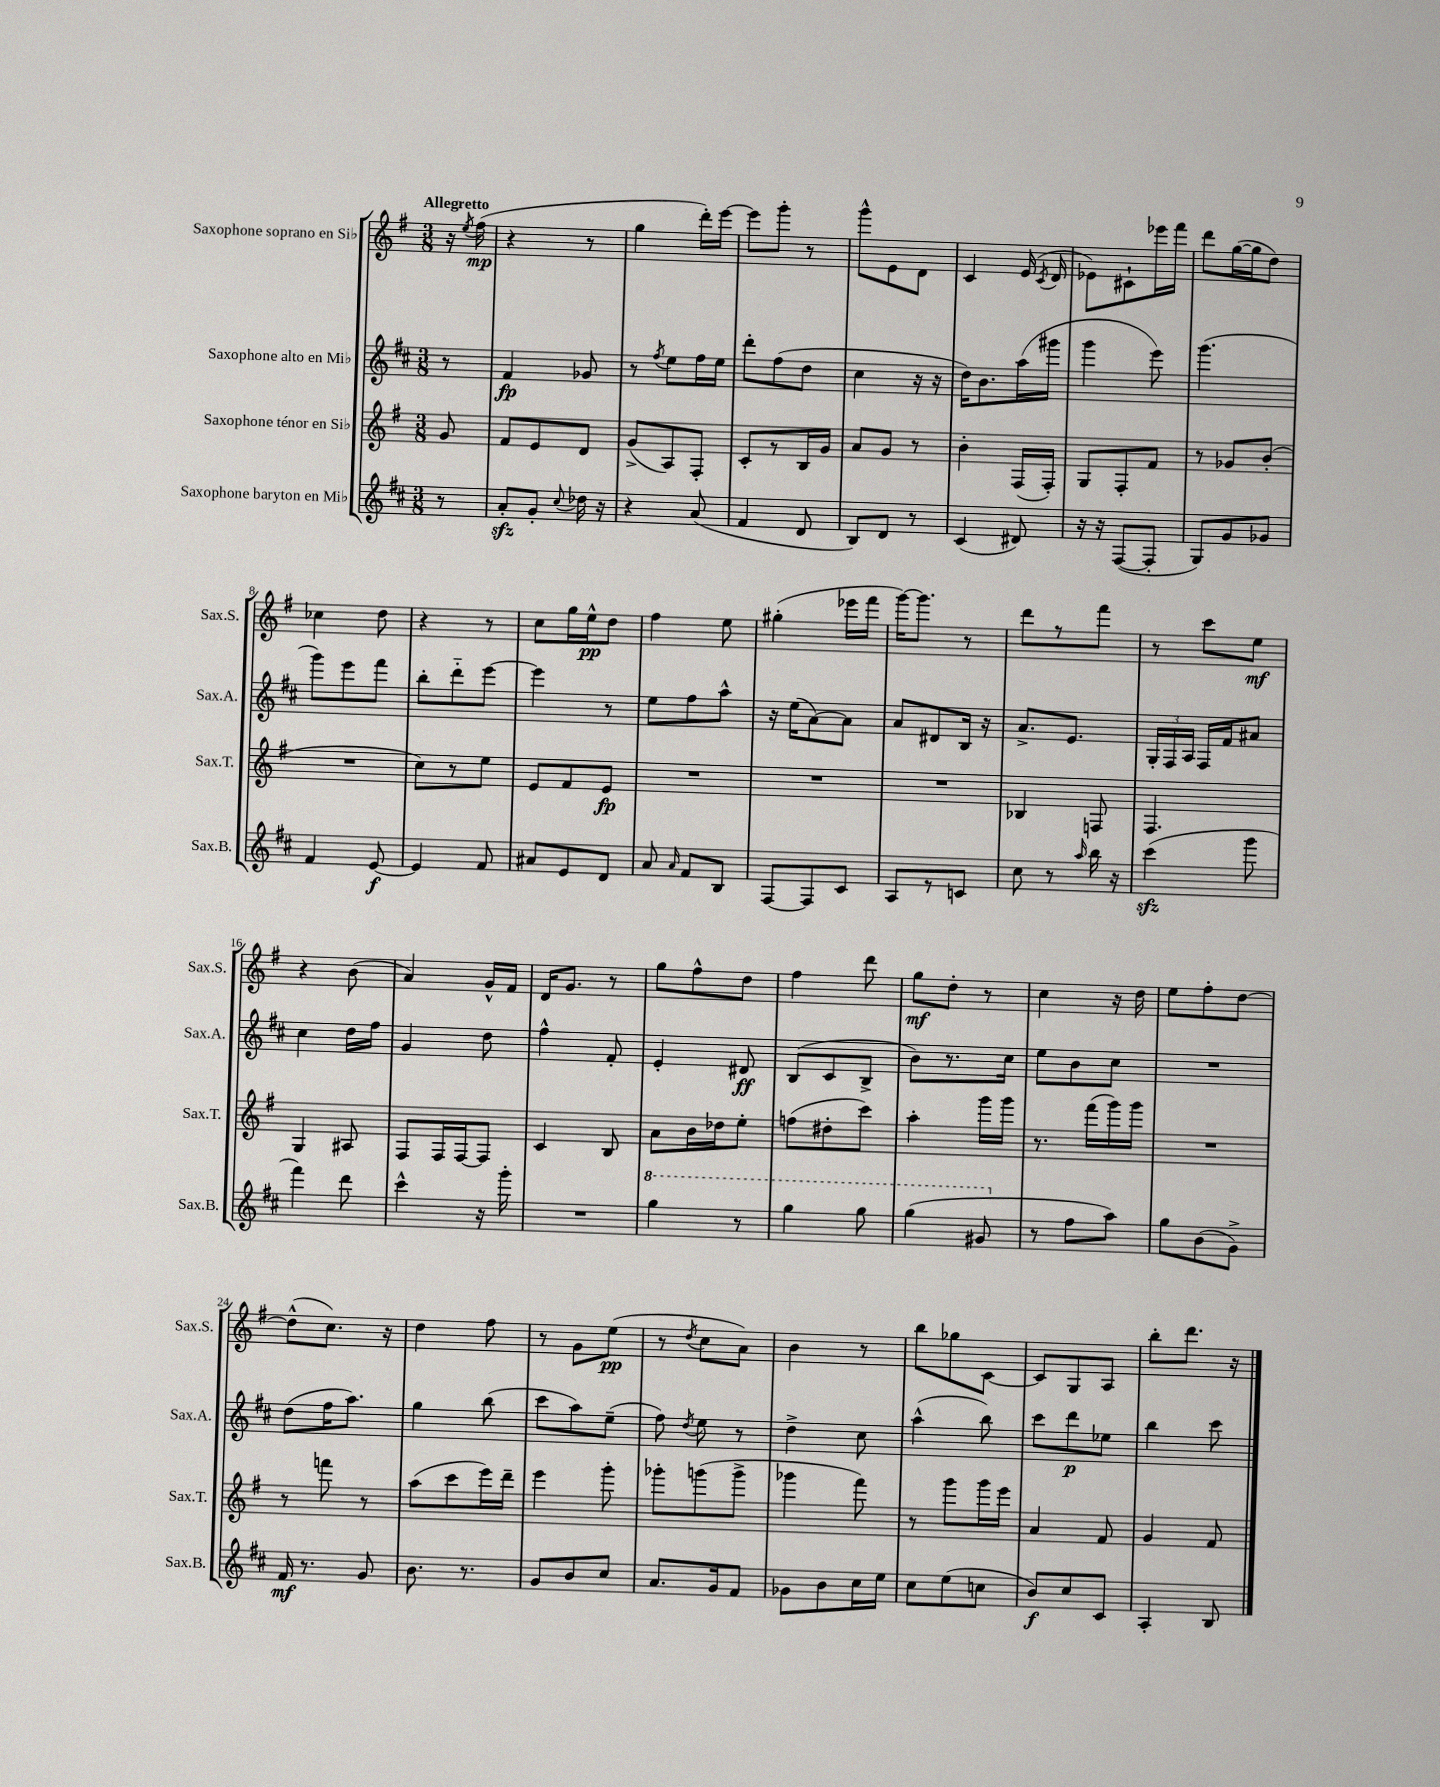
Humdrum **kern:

**kern	**dynam	**kern	**dynam	**kern	**dynam	**kern	**dynam
*part4	*part4	*part3	*part3	*part2	*part2	*part1	*part1
*staff4	*staff4	*staff3	*staff3	*staff2	*staff2	*staff1	*staff1
*I"Saxophone baryton en Mi♭	*	*I"Saxophone ténor en Si♭	*	*I"Saxophone alto en Mi♭	*	*I"Saxophone soprano en Si♭	*
*I'Sax.B.	*	*I'Sax.T.	*	*I'Sax.A.	*	*I'Sax.S.	*
*clefG2	*	*clefG2	*	*clefG2	*	*clefG2	*
*k[f#c#]	*	*k[f#]	*	*k[f#c#]	*	*k[f#]	*
*M3/8	*	*M3/8	*	*M3/8	*	*M3/8	*
=	=	=	=	=	=	=	=
!	!	!	!	!	!	!LO:TX:a:B:t=Allegretto	!
8r	.	8g/	.	8r	.	16r	.
.	.	.	.	.	.	8qee/	.
.	.	.	.	.	.	(16ff#\	mp
=1	=1	=1	=1	=1	=1	=1	=1
8azz'/L	.	8f#/L	.	4f#/	fp	4r	.
8g'/J	.	8e/	.	.	.	.	.
8qqcc#/	.	.	.	.	.	.	.
16dd-X\	.	8d/J	.	8g-X/	.	8r	.
16r	.	.	.	.	.	.	.
=2	=2	=2	=2	=2	=2	=2	=2
4r	.	(8g^/L	.	8r	.	4gg\	.
.	.	.	.	8qff#/	.	.	.
.	.	8A/)	.	8ee\L	.	.	.
(8a/	.	8F#'/J	.	16ff#\L	.	16ddd'\LL)	.
.	.	.	.	16ee\JJ	.	[16eee\JJ	.
=3	=3	=3	=3	=3	=3	=3	=3
4f#/	.	8c'/L	.	8ddd'\L	.	8eee\L]	.
.	.	8r	.	(8ff#\	.	8ggg'\J	.
8d/	.	16B/L	.	8dd\J	.	8r	.
.	.	16g/JJ	.	.	.	.	.
=4	=4	=4	=4	=4	=4	=4	=4
8B/L)	.	8a/L	.	4cc#\	.	8ggg^^\L	.
8d/J	.	8g/J	.	.	.	8e\	.
8r	.	8r	.	16r	.	8d\J	.
.	.	.	.	16r	.	.	.
=5	=5	=5	=5	=5	=5	=5	=5
(4c#/	.	4b'\	.	16dd\KL)	.	4c/	.
.	.	.	.	8.b\	.	.	.
8d#X/)	.	(16F#/LL	.	(16aa\L	.	(16e/	.
.	.	.	.	.	.	8qc/	.
.	.	16F#'/JJ)	.	16ggg#X\JJ	.	16d/	.
=6	=6	=6	=6	=6	=6	=6	=6
16r	.	8G/L	.	4ggg\	.	8e-X\L)	.
16r	.	.	.	.	.	.	.
([8F#/L	.	8F#'/	.	.	.	8c#X`\	.
8F#'/J]	.	8f#/J	.	8eee\)	.	16eee-X\L	.
.	.	.	.	.	.	16fff#\JJ	.
=7	=7	=7	=7	=7	=7	=7	=7
8G/L)	.	8r	.	(4.ggg\	.	8ddd\L	.
8g/	.	8g-X/L	.	.	.	([16gg\L	.
.	.	.	.	.	.	16gg\J]	.
8g-X/J	.	(8b'/J	.	.	.	8dd\J)	.
!!LO:LB:g=z
=8	=8	=8	=8	=8	=8	=8	=8
4f#/	.	4.r	.	8ggg\L)	.	4cc-X\	.
.	.	.	.	8eee\	.	.	.
[8e/	f	.	.	8fff#\J	.	8dd\	.
=9	=9	=9	=9	=9	=9	=9	=9
4e/]	.	8cc\L)	.	8bb'\L	.	4r	.
.	.	8r	.	8ddd\	.	.	.
8f#/	.	8ee\J	.	[8eee\J	.	8r	.
=10	=10	=10	=10	=10	=10	=10	=10
8a#X/L	.	8e/L	.	4eee\]	.	8cc\L	.
8e/	.	8f#/	.	.	.	16gg\L	.
.	.	.	.	.	.	16ee^^\J	pp
8d/J	.	8e/J	fp	8r	.	8dd\J	.
=11	=11	=11	=11	=11	=11	=11	=11
8a/	.	4.r	.	8ee\L	.	4ff#\	.
16qqa/	.	.	.	.	.	.	.
8f#/L	.	.	.	8ff#\	.	.	.
8B/J	.	.	.	8aa^^\J	.	8ee\	.
=12	=12	=12	=12	=12	=12	=12	=12
[8F#/L	.	4.r	.	16r	.	(4gg#X'\	.
.	.	.	.	(16ee\KL	.	.	.
8F#/]	.	.	.	[8a\)	.	.	.
8c#/J	.	.	.	8a\J]	.	16eee-X\LL	.
.	.	.	.	.	.	16fff#\JJ	.
=13	=13	=13	=13	=13	=13	=13	=13
8A/L	.	4.r	.	8a/L	.	[16ggg\KL)	.
.	.	.	.	.	.	8.ggg\J]	.
8r	.	.	.	8d#X/	.	.	.
8cn/J	.	.	.	16B/Jk	.	8r	.
.	.	.	.	16r	.	.	.
=14	=14	=14	=14	=14	=14	=14	=14
8cc#\	.	4B-X/	.	8.a^/L	.	8ddd\L	.
8r	.	.	.	.	.	8r	.
.	.	.	.	8.e/J	.	.	.
16qqaa/	.	.	.	.	.	.	.
16bb\	.	8Fn/	.	.	.	8fff#\J	.
16r	.	.	.	.	.	.	.
=15	=15	=15	=15	=15	=15	=15	=15
(4ccc#zz\	.	4.F#/	.	24G'/LL	.	8r	.
.	.	.	.	24F#/	.	.	.
.	.	.	.	24A/JJ	.	.	.
.	.	.	.	16F#/LL	.	8ccc\L	.
.	.	.	.	16f#/J	.	.	.
8ggg\	.	.	.	8a#X/J	.	8ee\J	mf
!!LO:LB:g=z
=16	=16	=16	=16	=16	=16	=16	=16
4fff#\)	.	4G/	.	4cc#\	.	4r	.
8ddd\	.	8A#X/	.	16dd\LL	.	(8b\	.
.	.	.	.	16ff#\JJ	.	.	.
=17	=17	=17	=17	=17	=17	=17	=17
4ccc#^^\	.	8F#/L	.	4g/	.	4a/)	.
.	.	16F#/L	.	.	.	.	.
.	.	[16F#/J	.	.	.	.	.
16r	.	8F#/J]	.	8dd\	.	16g^^/LL	.
16ggg'\	.	.	.	.	.	16f#/JJ	.
=18	=18	=18	=18	=18	=18	=18	=18
4.r	.	4c/	.	4ff#^^\	.	16d/KL	.
.	.	.	.	.	.	8.g/J	.
.	.	8B/	.	8f#'/	.	8r	.
=19	=19	=19	=19	=19	=19	=19	=19
*8va	*	*	*	*	*	*	*
4ggg\	.	8a\L	.	4e'/	.	8gg\L	.
.	.	16b\L	.	.	.	8ff#^^\	.
.	.	16dd-X\J	.	.	.	.	.
8r	.	8ee'\J	.	8d#X/	ff	8dd\J	.
=20	=20	=20	=20	=20	=20	=20	=20
4ggg\	.	(8ffn\L	.	(8B/L	.	4ff#\	.
.	.	8dd#X'\	.	8c#/	.	.	.
8ggg\	.	8ccc\J)	.	8B^/J	.	8ddd\	.
=21	=21	=21	=21	=21	=21	=21	=21
(4ggg\	.	4aa'\	.	8b\L)	.	8gg\L	mf
.	.	.	.	8.r	.	8dd'\J	.
8gg#X/	.	16ggg\LL	.	.	.	8r	.
.	.	16ggg\JJ	.	16cc#\Jk	.	.	.
=22	=22	=22	=22	=22	=22	=22	=22
*X8va	*	*	*	*	*	*	*
8r	.	8.r	.	8ee\L	.	4cc\	.
8ff#\L	.	.	.	8b\	.	.	.
.	.	(16fff#\LL	.	.	.	.	.
8aa\J)	.	16ggg\)	.	8cc#\J	.	16r	.
.	.	16ggg\JJ	.	.	.	16dd\	.
=23	=23	=23	=23	=23	=23	=23	=23
8gg\L	.	4.r	.	4.r	.	8ee\L	.
(8b\	.	.	.	.	.	8ff#'\	.
8g^\J)	.	.	.	.	.	[8dd\J	.
!!LO:LB:g=z
=24	=24	=24	=24	=24	=24	=24	=24
16f#/	mf	8r	.	(8dd\L	.	(8dd^^\L]	.
8.r	.	.	.	.	.	.	.
.	.	8fffn\	.	16ff#\K	.	8.cc\J)	.
.	.	.	.	8.aa\J)	.	.	.
8g/	.	8r	.	.	.	.	.
.	.	.	.	.	.	16r	.
=25	=25	=25	=25	=25	=25	=25	=25
8.b\	.	(8aa\L	.	4gg\	.	4dd\	.
.	.	8ccc\	.	.	.	.	.
8.r	.	.	.	.	.	.	.
.	.	16eee\L)	.	(8bb\	.	8ff#\	.
.	.	16ddd~\JJ	.	.	.	.	.
=26	=26	=26	=26	=26	=26	=26	=26
8g/L	.	4eee\	.	8ccc#\L	.	8r	.
8b/	.	.	.	8aa\)	.	8g\L	.
8cc#/J	.	8ggg'\	.	(8ee~\J	.	(8ee\J	pp
=27	=27	=27	=27	=27	=27	=27	=27
8.a/L	.	8ggg-X'\L	.	8ff#\)	.	8r	.
.	.	.	.	8qdd/	.	8qdd/	.
.	.	(8gggn\	.	8ee\	.	8cc\L	.
16g/k	.	.	.	.	.	.	.
8f#/J	.	8ggg^\J	.	8r	.	8a\J)	.
=28	=28	=28	=28	=28	=28	=28	=28
8g-X\L	.	4ggg-X\	.	4dd^\	.	4b\	.
8b\	.	.	.	.	.	.	.
16cc#\L	.	8fff#\)	.	8cc#\	.	8r	.
16ee\JJ	.	.	.	.	.	.	.
=29	=29	=29	=29	=29	=29	=29	=29
8cc#\L	.	8r	.	(4aa^^\	.	8bb\L	.
(8ee\	.	8ggg\L	.	.	.	8gg-X\	.
8ccn\J	.	16ggg\L	.	8bb\)	.	[8c\J	.
.	.	16eee\JJ	.	.	.	.	.
=30	=30	=30	=30	=30	=30	=30	=30
8b/L)	f	4a/	.	8ccc#\L	.	8c/L]	.
8cc#/	.	.	.	8ddd\	p	8G/	.
8c#/J	.	8f#/	.	8ee-X\J	.	8A/J	.
=31	=31	=31	=31	=31	=31	=31	=31
4A'/	.	4g/	.	4bb\	.	8bb'\L	.
.	.	.	.	.	.	8.ddd\J	.
8B/	.	8f#/	.	8ccc#\	.	.	.
.	.	.	.	.	.	16r	.
==	==	==	==	==	==	==	==
*-	*-	*-	*-	*-	*-	*-	*-
